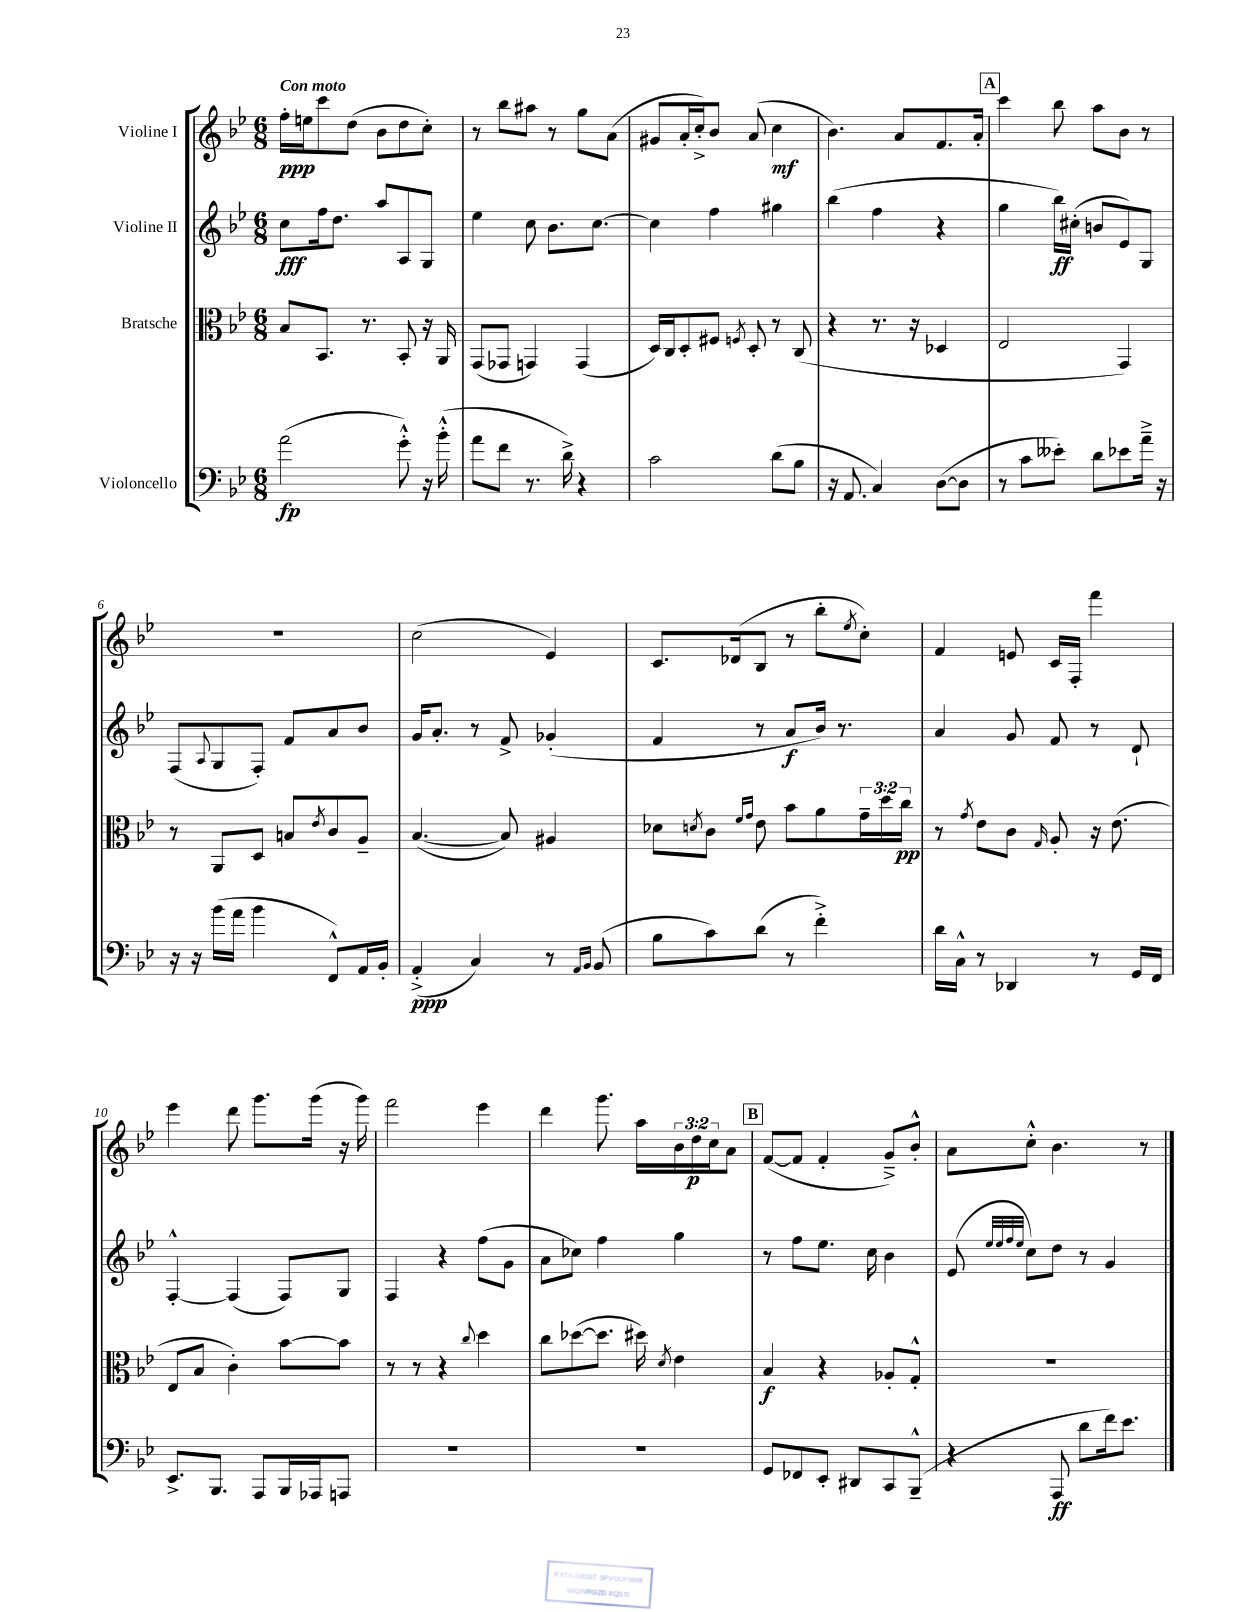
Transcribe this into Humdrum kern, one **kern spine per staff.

**kern	**kern	**kern	**kern
*staff4	*staff3	*staff2	*staff1
*clefF4	*clefC3	*clefG2	*clefG2
*k[b-e-]	*k[b-e-]	*k[b-e-]	*k[b-e-]
*M6/8	*M6/8	*M6/8	*M6/8
(2a	8B-	8cc	16ff'
.	.	.	16ee
.	8.BB-	16ff	8ccc
.	.	8.dd	.
.	.	.	(8dd
.	8.r	.	.
.	.	8aa	8b-
8g'^^)	8BB-'	8A	8dd
16r	16r	8G	8cc')
(16b-'^^	16AA	.	.
=	=	=	=
8a	(8GG	4ee-	8r
8f	8GG-	.	8bb-
8.r	4GG)	8cc	8aa#
.	.	8.b-	8r
16d^)	.	.	.
4r	(4GG	.	8gg
.	.	[8.cc	.
.	.	.	(8a
=	=	=	=
2c	16D)	4cc]	8g#
.	16C	.	.
.	8D'	.	16a'
.	.	.	16cc'^)
.	8F#	4ff	8b-
.	8qF	.	.
.	8D'	.	(8a
(8d	8r	4gg#	4cc
8B-	(8C	.	.
=	=	=	=
16r	4r	(4bb-	4.b-)
8.AA	.	.	.
4C)	8.r	4ff	.
.	.	.	8a
.	16r	.	.
([8D	4D-	4r	8.f
8D]	.	.	.
.	.	.	16a'
=	=	=	=
8r	2E-	4gg	4ccc
8c	.	.	.
8e--')	.	16bb-)	8bb-
.	.	(16cc#'	.
8d	.	8b	8aa
8e-	4GG)	8e-)	8b-
16a~^	.	8G	8r
16r	.	.	.
=	=	=	=
16r	8r	(8F	2.r
16r	.	.	.
.	.	8qqA	.
(16b-	8AA	8G	.
16a	.	.	.
4b-	8D	8F')	.
.	8B	8f	.
.	8qe-	.	.
8FF^^)	8c	8a	.
16AA	8A~	8b-	.
16BB-'	.	.	.
=	=	=	=
(4AA'^	([4.B-	16g	(2cc
.	.	8.a'	.
4C)	.	8r	.
.	8B-])	8f^	.
8r	4A#	(4g-'	4e-)
16qqAA	.	.	.
16qqBB-	.	.	.
(8BB-	.	.	.
=	=	=	=
8B-	8d-	4f	8.c
.	8qd	.	.
8c)	8c	.	.
.	.	.	(16d-
.	16qqf	.	.
.	16qqg	.	.
(8d	8e-	8r	8B-
8r	8b-	8a	8r
4f'^)	8a	16b-)	8bb-'
.	.	8.r	.
.	.	.	8qee-
.	24g~	.	8cc')
.	24dd	.	.
.	24cc	.	.
=	=	=	=
16d	8r	4a	4f
16C^^	.	.	.
.	8qg	.	.
8r	8e-	.	.
4DD-	8c	8g	8e
.	16qqG	.	.
.	8A'	8f	16c
.	.	.	16F'
8r	16r	8r	4fff
.	(8.e-	.	.
16GG	.	8d`	.
16FF	.	.	.
=	=	=	=
8.EE-^	8E-	[4F'^^	4eee-
.	8B-	.	.
8.BBB-	.	.	.
.	4c')	(4F]	8ddd
8AAA	.	.	8.ggg
16BBB-	[8b-	8F)	.
16AAA-	.	.	(16ggg
8AAA	8b-]	8G	16r
.	.	.	16ggg)
=	=	=	=
2.r	8r	4F	2fff
.	8r	.	.
.	4r	4r	.
.	8qqcc	.	.
.	4dd	(8ff	4eee-
.	.	8g	.
=	=	=	=
2.r	8cc	8a	4ddd
.	([8dd-	8cc-)	.
.	8.dd-]	4ff	8.ggg
.	16dd#)	.	16aa
.	8qd	.	.
.	4e-	4gg	24b-
.	.	.	24dd
.	.	.	24cc
.	.	.	8a
=	=	=	=
8GG	4B-	8r	([8f
8FF-	.	8ff	8f]
8EE-'	4r	8.ee-	4f'
8DD#	.	.	.
.	.	16cc	.
8CC	8A-'	4b-	8g~^)
(8BBB-~^^	8G'^^	.	8b-'^^
=	=	=	=
4r	2.r	(8e-	8a
.	.	32qqee-	.
.	.	32qqee-	.
.	.	32qqff	.
.	.	32qqee-	.
.	.	8cc)	8cc'^^
8AAA	.	8dd	4.b-
8d	.	8r	.
16f)	.	4g	.
8.e-	.	.	.
.	.	.	8r
==	==	==	==
*-	*-	*-	*-
